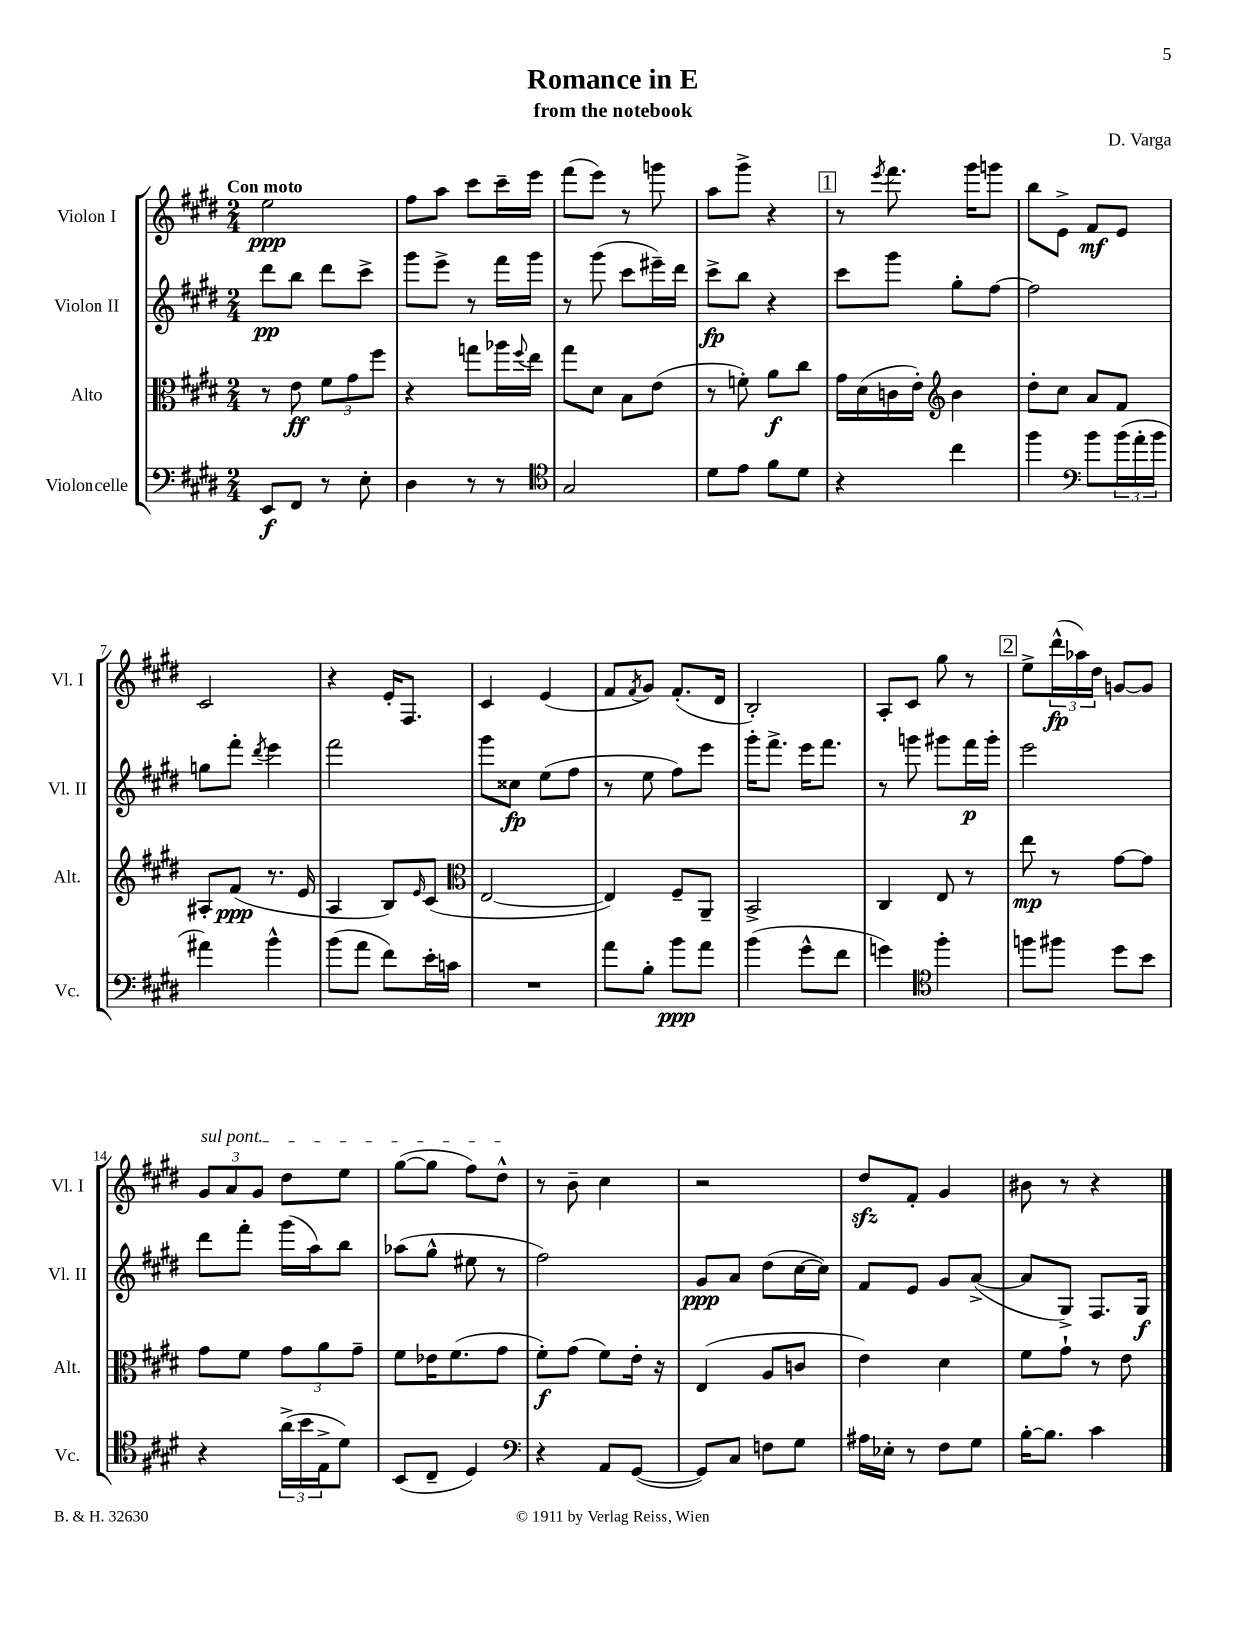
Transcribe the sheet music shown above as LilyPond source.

\header { title = "Romance in E" composer = "D. Varga" subtitle = "from the notebook" }
<<
\new StaffGroup <<
\new Staff = "s0" \with { instrumentName = "Violon I" shortInstrumentName = "Vl. I" } {
    \clef treble \key e \major \numericTimeSignature \time 2/4 \tempo "Con moto"
    e''2\ppp |
    fis''8 a''8 cis'''8 cis'''16-- e'''16 |
    fis'''8( e'''8) r8 g'''8 |
    a''8 gis'''8-> r4 |
    \mark \markup { \box "1" } r8 \acciaccatura { e'''8 } fis'''8. gis'''16 g'''8 |
    b''8 e'8-> fis'8\mf e'8 |
    cis'2 |
    r4 e'16-. fis8. |
    cis'4 e'4( |
    fis'8 \acciaccatura { fis'8 } gis'8) fis'8.-.( dis'16 |
    b2-.) |
    a8-. cis'8 gis''8 r8 |
    \mark \markup { \box "2" } e''8-> \tuplet 3/2 { dis'''16-^\fp( aes''16) dis''16 } g'8~ g'8 |
    \tuplet 3/2 { \once \override TextSpanner.bound-details.left.text = \markup { \italic "sul pont." } gis'8\startTextSpan a'8 gis'8 } dis''8 e''8 |
    gis''8~( gis''8 fis''8) dis''8-^\stopTextSpan |
    r8 b'8-- cis''4 |
    r2 |
    dis''8\sfz fis'8-. gis'4 |
    bis'8 r8 r4 \bar "|." |
}
\new Staff = "s1" \with { instrumentName = "Violon II" shortInstrumentName = "Vl. II" } {
    \clef treble \key e \major \numericTimeSignature \time 2/4
    dis'''8\pp b''8 dis'''8 cis'''8-> |
    gis'''8 e'''8-> r8 fis'''16 gis'''16 |
    r8 gis'''8( cis'''8 eis'''16--) dis'''16 |
    cis'''8->\fp b''8 r4 |
    \mark \markup { \box "1" } cis'''8 gis'''8 gis''8-. fis''8~ |
    fis''2 |
    g''8 fis'''8-. \acciaccatura { dis'''8 } e'''4 |
    fis'''2 |
    gis'''8 cisis''8\fp e''8( fis''8 |
    r8 e''8 fis''8) e'''8 |
    gis'''16-. fis'''8.-> e'''16 fis'''8. |
    r8 g'''8 gis'''8 fis'''16\p gis'''16-. |
    \mark \markup { \box "2" } e'''2 |
    dis'''8 fis'''8-. gis'''16( a''16) b''8 |
    aes''8( gis''8-^ eis''8 r8 |
    fis''2) |
    gis'8\ppp a'8 dis''8( cis''16~ cis''16) |
    fis'8 e'8 gis'8 a'8~->( |
    a'8 gis8->) fis8. gis16\f \bar "|." |
}
\new Staff = "s2" \with { instrumentName = "Alto" shortInstrumentName = "Alt." } {
    \clef alto \key e \major \numericTimeSignature \time 2/4
    r8 e'8\ff \tuplet 3/2 { fis'8 gis'8 fis''8 } |
    r4 g''8 aes''16 \appoggiatura { fis''8 } e''16 |
    gis''8 dis'8 b8 e'8( |
    r8 f'8-.) a'8\f cis''8 |
    \mark \markup { \box "1" } gis'16 dis'16( c'16 e'16-.) \clef treble b'4 |
    dis''8-. cis''8 a'8 fis'8 |
    ais8-. fis'8\ppp( r8. e'16 |
    a4 b8) \grace { e'16 } cis'8( |
    \clef alto e2~ |
    e4) fis8-- a,8-- |
    b,2-> |
    cis4 e8 r8 |
    \mark \markup { \box "2" } e''8\mp r8 gis'8~ gis'8 |
    gis'8 fis'8 \tuplet 3/2 { gis'8 a'8 gis'8-- } |
    fis'8 ees'16 fis'8.( gis'8 |
    fis'8-.\f) gis'8( fis'8) e'16-. r16 |
    e4( a8 c'8 |
    e'4) dis'4 |
    fis'8 gis'8-! r8 e'8 \bar "|." |
}
\new Staff = "s3" \with { instrumentName = "Violoncelle" shortInstrumentName = "Vc." } {
    \clef bass \key e \major \numericTimeSignature \time 2/4
    e,8\f fis,8 r8 e8-. |
    dis4 r8 r8 |
    \clef tenor gis2 |
    dis'8 e'8 fis'8 dis'8 |
    \mark \markup { \box "1" } r4 cis''4 |
    fis''4 \clef bass b'8 \tuplet 3/2 { b'16( a'16-. b'16 } |
    ais'4) b'4-^ |
    b'8( a'8 fis'8) e'16-. c'16 |
    R2 |
    a'8 b8-. b'8\ppp a'8 |
    b'4( gis'8-^ fis'8 |
    g'4) \clef tenor fis''4-. |
    \mark \markup { \box "2" } f''8 fis''8 dis''8 b'8 |
    r4 \tuplet 3/2 { a'16->( b'16 e16-> } dis'8) |
    b,8( cis8-- dis4) |
    \clef bass r4 a,8 gis,8~( |
    gis,8) cis8 f8 gis8 |
    ais16 ees16-. r8 fis8 gis8 |
    b16~-. b8. cis'4 \bar "|." |
}
>>
>>
